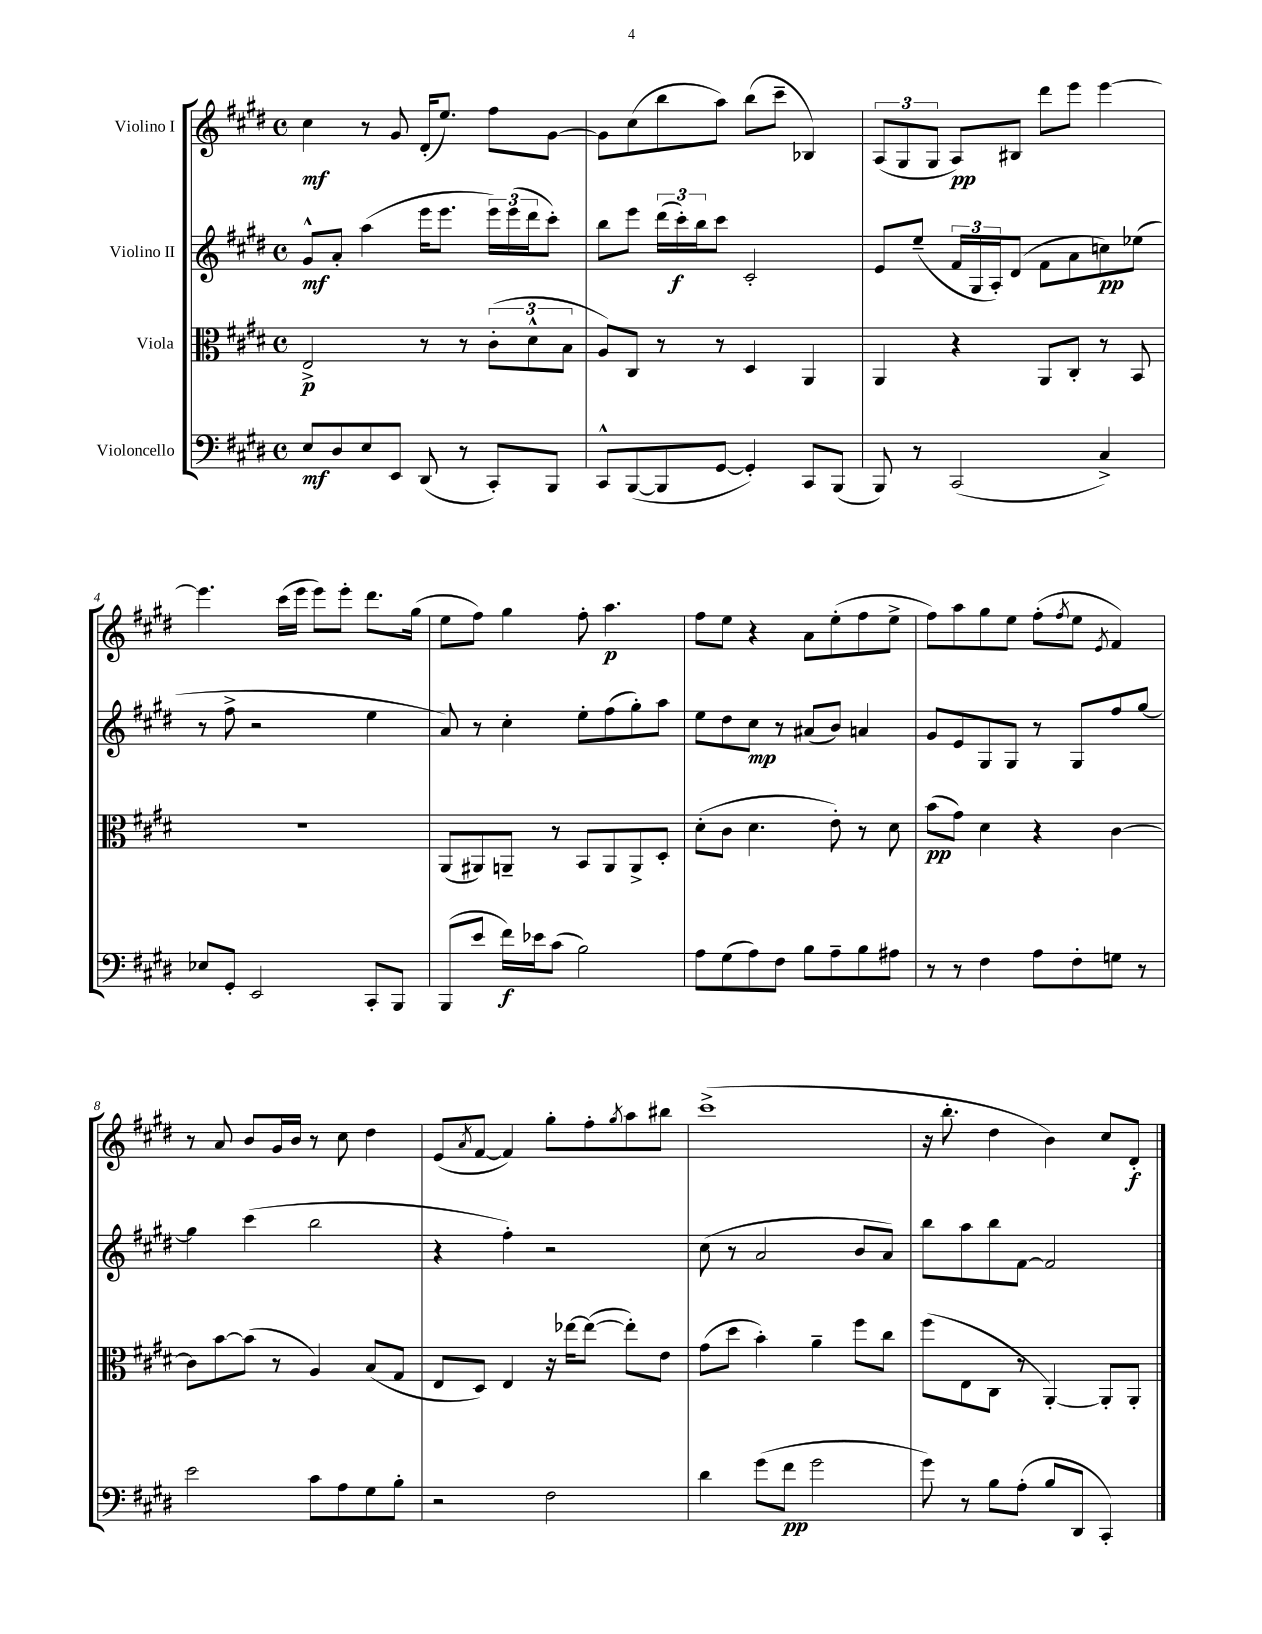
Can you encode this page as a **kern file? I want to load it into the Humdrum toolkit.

**kern	**dynam	**kern	**dynam	**kern	**dynam	**kern	**dynam
*part4	*part4	*part3	*part3	*part2	*part2	*part1	*part1
*staff4	*staff4	*staff3	*staff3	*staff2	*staff2	*staff1	*staff1
*I"Violoncello	*	*I"Viola	*	*I"Violino II	*	*I"Violino I	*
*clefF4	*	*clefC3	*	*clefG2	*	*clefG2	*
*k[f#c#g#d#]	*	*k[f#c#g#d#]	*	*k[f#c#g#d#]	*	*k[f#c#g#d#]	*
*M4/4	*	*M4/4	*	*M4/4	*	*M4/4	*
*met(c)	*	*met(c)	*	*met(c)	*	*met(c)	*
=1	=1	=1	=1	=1	=1	=1	=1
8E/L	mf	2E^/	p	8g#^^/L	mf	4cc#\	mf
8D#/	.	.	.	8a'/J	.	.	.
8E/	.	.	.	(4aa\	.	8r	.
8EE/J	.	.	.	.	.	8g#/	.
(8DD#/	.	8r	.	16eee\KL	.	(16d#'/KL	.
.	.	.	.	8.eee\J	.	8.ee/J)	.
8r	.	8r	.	.	.	.	.
8CC#'/L)	.	(12c#'\L	.	24eee\LL)	.	8ff#\L	.
.	.	.	.	(24eee\	.	.	.
.	.	12d#^^\	.	24ddd#\J	.	.	.
8BBB/J	.	.	.	8ccc#'\J)	.	[8g#\J	.
.	.	12B\J	.	.	.	.	.
=2	=2	=2	=2	=2	=2	=2	=2
8CC#^^/L	.	8A/L)	.	8bb\L	.	8g#\L]	.
([8BBB/	.	8C#/J	.	8eee\J	.	(8cc#\	.
8BBB/]	.	8r	.	(24ddd#\LL	.	8bb\	.
.	.	.	.	24ccc#'\)	f	.	.
.	.	.	.	24bb\J	.	.	.
[8GG#/J	.	8r	.	8ccc#\J	.	8aa\J)	.
4GG#'/])	.	4D#/	.	2c#'/	.	(8bb\L	.
.	.	.	.	.	.	8ccc#~\J	.
8CC#/L	.	4AA/	.	.	.	4B-X/)	.
(8BBB/J	.	.	.	.	.	.	.
=3	=3	=3	=3	=3	=3	=3	=3
8BBB/)	.	4AA/	.	8e/L	.	(12A/L	.
.	.	.	.	.	.	12G#/	.
8r	.	.	.	(8ee~/J	.	.	.
.	.	.	.	.	.	12G#/J	.
(2CC#/	.	4r	.	24f#/LL	.	8A/L)	pp
.	.	.	.	24G#/	.	.	.
.	.	.	.	24A'/J)	.	.	.
.	.	.	.	(8d#/J	.	8B#X/J	.
.	.	8AA/L	.	8f#\L	.	8ddd#\L	.
.	.	8C#'/J	.	8a\	.	8eee\J	.
4C#^/)	.	8r	.	8ccn\)	pp	[4eee\	.
.	.	8BB/	.	(8ee-X\J	.	.	.
!!LO:LB:g=z
=4	=4	=4	=4	=4	=4	=4	=4
8E-X/L	.	1r	.	8r	.	4.eee\]	.
8GG#'/J	.	.	.	8ff#^\	.	.	.
2EE/	.	.	.	2r	.	.	.
.	.	.	.	.	.	(16ccc#\LL	.
.	.	.	.	.	.	16eee\JJ	.
.	.	.	.	.	.	8eee\L)	.
.	.	.	.	.	.	8eee'\J	.
8CC#'/L	.	.	.	4ee\	.	8.ddd#\L	.
8BBB/J	.	.	.	.	.	.	.
.	.	.	.	.	.	(16gg#\Jk	.
=5	=5	=5	=5	=5	=5	=5	=5
(8BBB/L	.	(8AA/L	.	8a/)	.	8ee\L	.
8e/J	.	8AA#X/)	.	8r	.	8ff#\J)	.
16f#\LL)	f	8AAn~/J	.	4cc#'\	.	4gg#\	.
16e-X\J	.	.	.	.	.	.	.
(8c#\J	.	8r	.	.	.	.	.
2B\)	.	8BB/L	.	8ee'\L	.	8ff#'\	.
.	.	8AA/	.	(8ff#\	.	4.aa\	p
.	.	8AA^/	.	8gg#'\)	.	.	.
.	.	8D#'/J	.	8aa\J	.	.	.
=6	=6	=6	=6	=6	=6	=6	=6
8A\L	.	(8d#'\L	.	8ee\L	.	8ff#\L	.
(8G#\	.	8c#\J	.	8dd#\	.	8ee\J	.
8A\)	.	4.d#\	.	8cc#\J	mp	4r	.
8F#\J	.	.	.	8r	.	.	.
8B\L	.	.	.	(8a#X/L	.	8a\L	.
8A~\	.	8e'\)	.	8b/J)	.	(8ee'\	.
8B\	.	8r	.	4an/	.	8ff#\	.
8A#X\J	.	8d#\	.	.	.	8ee^\J	.
=7	=7	=7	=7	=7	=7	=7	=7
8r	.	(8b\L	pp	8g#/L	.	8ff#\L)	.
8r	.	8g#\J)	.	8e/	.	8aa\	.
4F#\	.	4d#\	.	8G#/	.	8gg#\	.
.	.	.	.	8G#/J	.	8ee\J	.
8A\L	.	4r	.	8r	.	(8ff#'\L	.
.	.	.	.	.	.	8qff#/	.
8F#'\	.	.	.	8G#/L	.	8ee\J	.
.	.	.	.	.	.	8qe/	.
8Gn\J	.	[4c#\	.	8ff#/	.	4f#/)	.
8r	.	.	.	[8gg#/J	.	.	.
!!LO:LB:g=z
=8	=8	=8	=8	=8	=8	=8	=8
2e\	.	8c#\L]	.	4gg#\]	.	8r	.
.	.	[8b\	.	.	.	8a/	.
.	.	(8b\J]	.	(4ccc#\	.	8b/L	.
.	.	8r	.	.	.	16g#/L	.
.	.	.	.	.	.	16b/JJ	.
8c#\L	.	4A/)	.	2bb\	.	8r	.
8A\	.	.	.	.	.	8cc#\	.
8G#\	.	(8B/L	.	.	.	4dd#\	.
8B'\J	.	8G#/J	.	.	.	.	.
=9	=9	=9	=9	=9	=9	=9	=9
2r	.	8E/L	.	4r	.	(8e/L	.
.	.	.	.	.	.	8qa/	.
.	.	8D#/J)	.	.	.	[8f#/J	.
.	.	4E/	.	4ff#'\)	.	4f#/])	.
2F#\	.	16r	.	2r	.	8gg#'\L	.
.	.	[16ee-X\KL	.	.	.	.	.
.	.	(8ee-\J_	.	.	.	8ff#'\	.
.	.	.	.	.	.	8qgg#/	.
.	.	8ee-'\L])	.	.	.	8aa\	.
.	.	8e\J	.	.	.	8bb#X\J	.
=10	=10	=10	=10	=10	=10	=10	=10
4d#\	.	(8g#\L	.	(8cc#\	.	(1ccc#^	.
.	.	8dd#\J	.	8r	.	.	.
(8g#\L	.	4b'\)	.	2a/	.	.	.
8f#\J	pp	.	.	.	.	.	.
2g#\	.	4a~\	.	.	.	.	.
.	.	8ff#\L	.	8b/L	.	.	.
.	.	8cc#\J	.	8a/J)	.	.	.
=11	=11	=11	=11	=11	=11	=11	=11
8g#\)	.	(8ff#\L	.	8bb\L	.	16r	.
.	.	.	.	.	.	8.bb'\	.
8r	.	8E\	.	8aa\	.	.	.
8B\L	.	8C#\J	.	8bb\	.	4dd#\	.
(8A'\J	.	8r	.	[8f#\J	.	.	.
8B/L	.	[4AA'/)	.	2f#/]	.	4b\)	.
8DD#/J	.	.	.	.	.	.	.
4CC#'/)	.	8AA'/L]	.	.	.	8cc#/L	.
.	.	8AA'/J	.	.	.	8d#'/J	f
==	==	==	==	==	==	==	==
*-	*-	*-	*-	*-	*-	*-	*-
